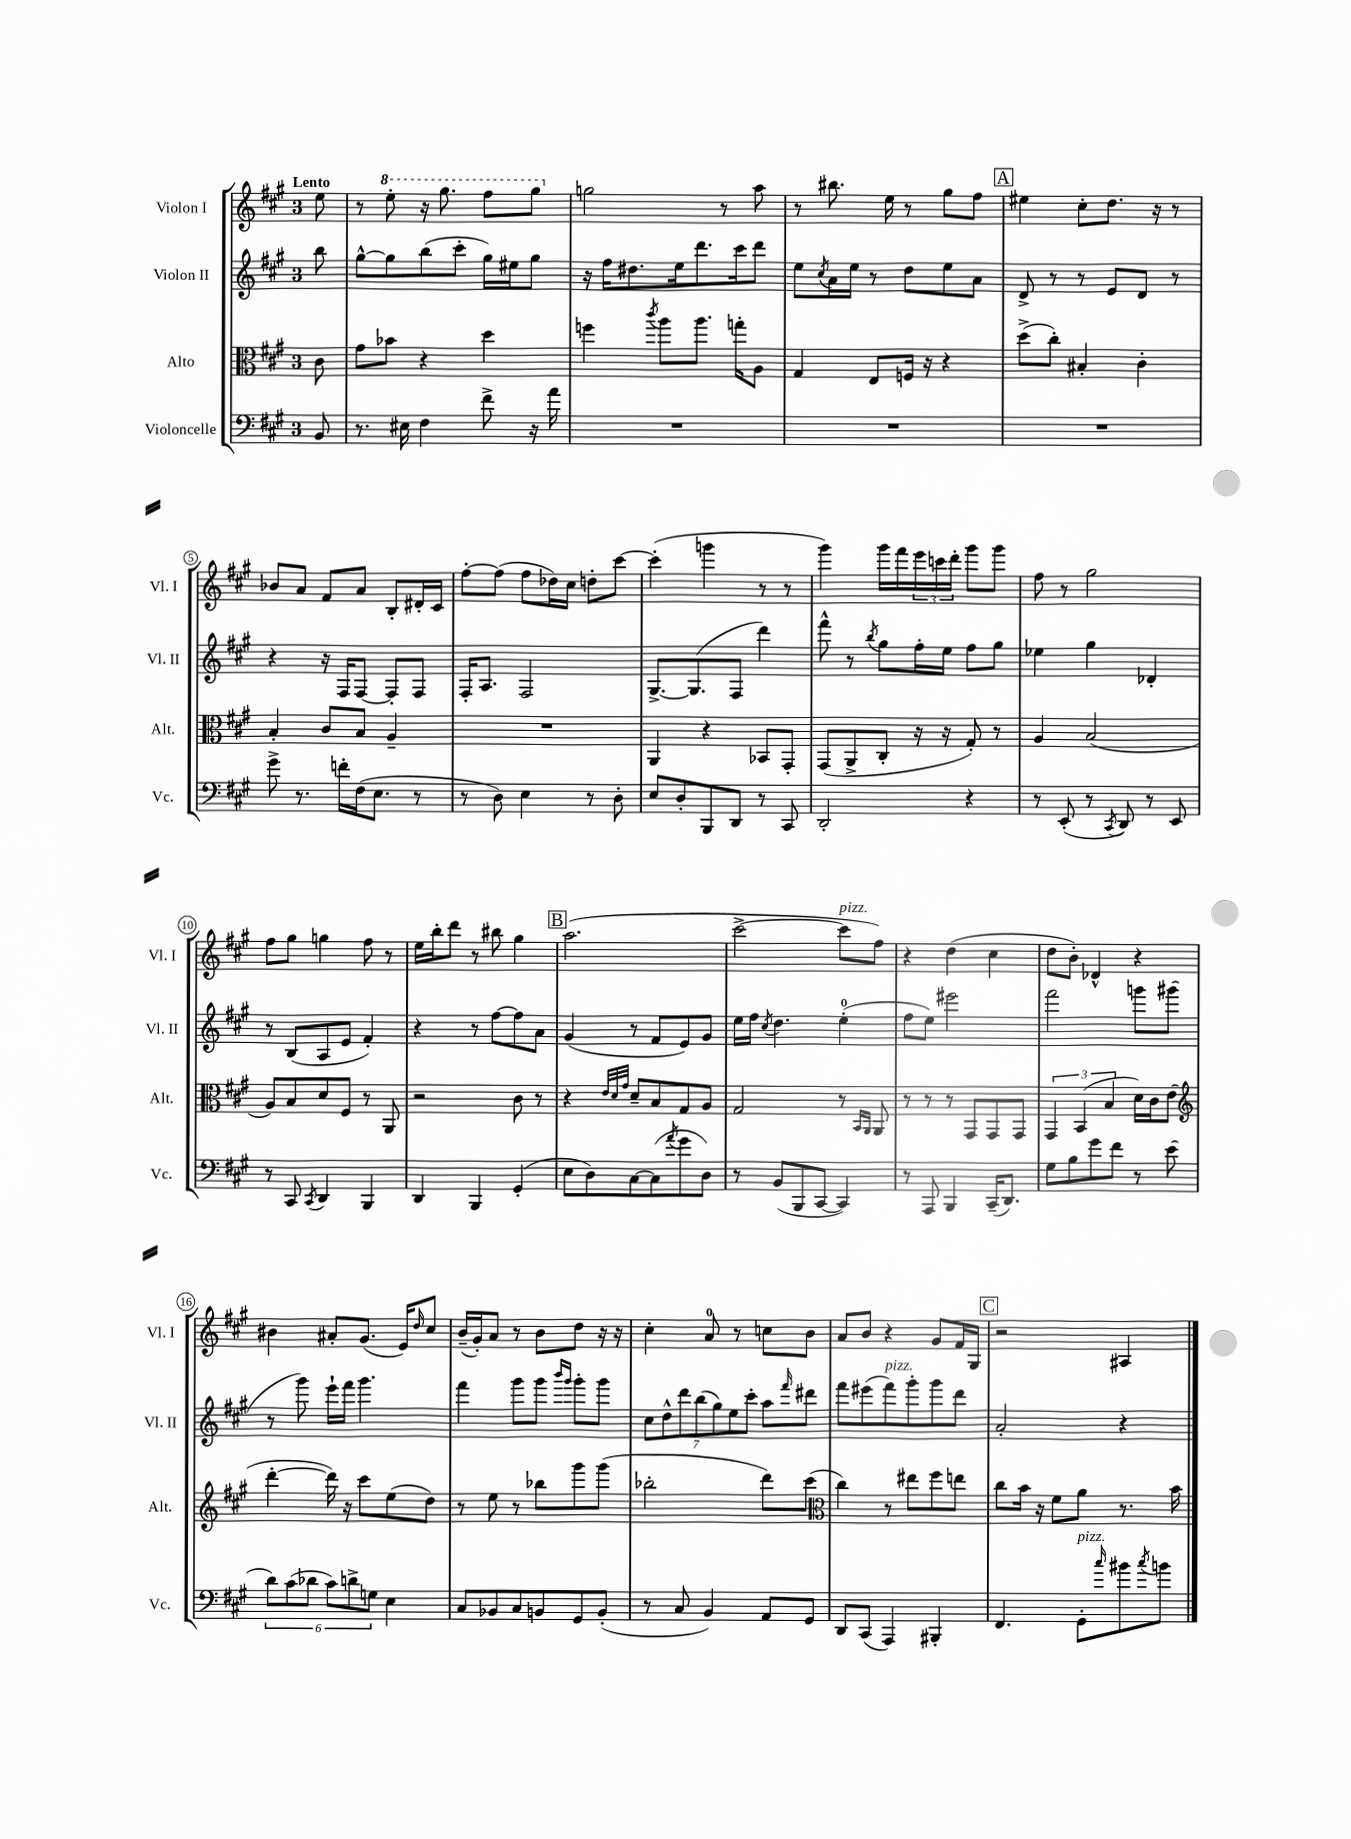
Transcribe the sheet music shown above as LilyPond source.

<<
\new StaffGroup <<
\new Staff = "s0" \with { instrumentName = "Violon I" shortInstrumentName = "Vl. I" } {
    \clef treble \key a \major \once \override Staff.TimeSignature.style = #'single-digit \time 3/4 \partial 8 \tempo "Lento"
    e''8 |
    r8 \ottava #1 e'''8-. r16 gis'''8. fis'''8 gis'''8 \ottava #0 |
    g''2 r8 a''8 |
    r8 bis''8. e''16 r8 gis''8 fis''8 |
    \mark \markup { \box "A" } eis''4 cis''8-. d''8. r16 r8 |
    bes'8 a'8 fis'8 a'8 b8-. dis'16-. cis'16 |
    fis''8~-. fis''8( fis''8 des''16) cis''16 d''8-. cis'''8~ |
    cis'''4-.( g'''4 r8 r8 |
    gis'''4) gis'''16 fis'''16 \tuplet 3/2 { e'''16 c'''16 d'''16-. } gis'''8 gis'''8 |
    fis''8 r8 gis''2 |
    fis''8 gis''8 g''4 fis''8 r8 |
    e''16 b''16-. d'''8 r8 bis''8 gis''4 |
    \mark \markup { \box "B" } a''2.( |
    cis'''2~-> cis'''8^\markup { \italic "pizz." } fis''8) |
    r4 d''4( cis''4 |
    d''8 b'8-.) des'4-^ r4 |
    bis'4 ais'8-. gis'8.( e'16) \grace { d''16 } cis''8 |
    b'16--( gis'16-.) a'8 r8 b'8 d''8 r16 r16 |
    cis''4-. a'8-0 r8 c''8 b'8 |
    a'8 b'8 r4 gis'8 fis'16 gis16 |
    \mark \markup { \box "C" } r2 ais4 \bar "|." |
}
\new Staff = "s1" \with { instrumentName = "Violon II" shortInstrumentName = "Vl. II" } {
    \clef treble \key a \major \once \override Staff.TimeSignature.style = #'single-digit \time 3/4 \partial 8
    b''8 |
    gis''8~-^ gis''8 b''8( cis'''8-. gis''16) eis''16 gis''8 |
    r16 fis''16 dis''8. e''16 d'''8. cis'''16 d'''8 |
    e''8 \acciaccatura { cis''8 } a'16 e''16 r8 d''8 e''8 a'8 |
    \mark \markup { \box "A" } d'8-> r8 r8 e'8 d'8 r8 |
    r4 r16 fis16 fis8~ fis8-. fis8 |
    fis16-. a8. fis2 |
    gis8.~-> gis8.( fis8 d'''4) |
    fis'''8-^ r8 \acciaccatura { b''8 } gis''8 fis''16-. e''16 fis''8 gis''8 |
    ees''4 gis''4 des'4-. |
    r8 b8( a8 e'8 fis'4-.) |
    r4 r8 fis''8~ fis''8 a'8 |
    \mark \markup { \box "B" } gis'4( r8 fis'8 e'8) gis'8 |
    e''16 fis''16 \acciaccatura { cis''8 } d''4. e''4-0-.( |
    fis''8 e''8) eis'''2 |
    fis'''2 g'''8 gis'''8( |
    r8 gis'''8) e'''16-! fis'''16 gis'''4. |
    fis'''4 gis'''8 gis'''8 \grace { b'''16 gis'''16 } gis'''8-. gis'''8 |
    \tuplet 7/4 { cis''8 d''8-^ d'''8 b''8( gis''8) e''8 cis'''8-. } a''8 \grace { fis'''16 } dis'''8 |
    fis'''8 eis'''8( fis'''8^\markup { \italic "pizz." }) gis'''8-. gis'''8 d'''8 |
    \mark \markup { \box "C" } a'2-. r4 \bar "|." |
}
\new Staff = "s2" \with { instrumentName = "Alto" shortInstrumentName = "Alt." } {
    \clef alto \key a \major \once \override Staff.TimeSignature.style = #'single-digit \time 3/4 \partial 8
    cis'8 |
    gis'8 bes'8 r4 d''4 |
    f''4 \acciaccatura { cis'''8 } a''8 a''8. g''16-. a8 |
    gis4 e8 f16 r16 r4 |
    \mark \markup { \box "A" } d''8->( cis''8-.) bis4-. cis'4-. |
    b4-. cis'8 b8 a4-- |
    R2. |
    a,4 r4 bes,8 gis,8-. |
    gis,8( a,8-> cis8-. r16 r16 gis8-.) r8 |
    a4 b2( |
    a8) b8 d'8 fis8 r8 a,8 |
    r2 cis'8 r8 |
    \mark \markup { \box "B" } r4 \grace { e'32 d'32 gis'32 } d'8-- b8 gis8 a8 |
    gis2 r8 \grace { b,16 a,16 } a,8 |
    r8 r8 r8 gis,8 gis,8 gis,8 |
    \tuplet 3/2 { gis,4 b,4( b4 } d'16) cis'16 e'8( |
    \clef treble d'''4~-. d'''16) r16 cis'''8 e''8( d''8) |
    r8 e''8 r8 bes''8 gis'''8 gis'''8( |
    bes''2-. d'''8) cis'''8( |
    \clef alto cis''4) r8 eis''8 fis''8 e''8 |
    \mark \markup { \box "C" } cis''8 b'16 r16 fis'8 a'8 r8. b'16 \bar "|." |
}
\new Staff = "s3" \with { instrumentName = "Violoncelle" shortInstrumentName = "Vc." } {
    \clef bass \key a \major \once \override Staff.TimeSignature.style = #'single-digit \time 3/4 \partial 8
    b,8 |
    r8. eis16 fis4 fis'8-> r16 a'16 |
    R2. |
    R2. |
    \mark \markup { \box "A" } R2. |
    gis'8-> r8. f'16-. fis16( e8. r8 |
    r8 d8) e4 r8 d8-. |
    e8 d8-. b,,8 d,8 r8 cis,8 |
    d,2-. r4 |
    r8 e,8-.( r8 \acciaccatura { cis,8 } d,8) r8 e,8 |
    r8 cis,8 \acciaccatura { cis,8 } d,4 b,,4 |
    d,4 b,,4 gis,4-.( |
    \mark \markup { \box "B" } e8 d8) cis8~ cis8( \acciaccatura { a'8 } gis'8 d8) |
    r8 b,8( b,,8 cis,8~ cis,4) |
    r8 a,,8 b,,4 cis,16--( d,8.) |
    gis8 b8 gis'8 fis'8 r8 e'8( |
    \tuplet 6/4 { d'8) cis'8( des'8 cis'8) d'8-> g8 } e4 |
    cis8 bes,8 cis8 b,8 gis,8 b,8-.( |
    r8 cis8 b,4) a,8 gis,8 |
    d,8 cis,8( a,,4) bis,,4-. |
    \mark \markup { \box "C" } fis,4. gis,8-.^\markup { \italic "pizz." } \grace { cis''16 } bis'8 \acciaccatura { cis''8 } b'8 \bar "|." |
}
>>
>>
\layout { \context { \Score \override BarNumber.stencil = #(make-stencil-circler 0.1 0.3 ly:text-interface::print) } }
